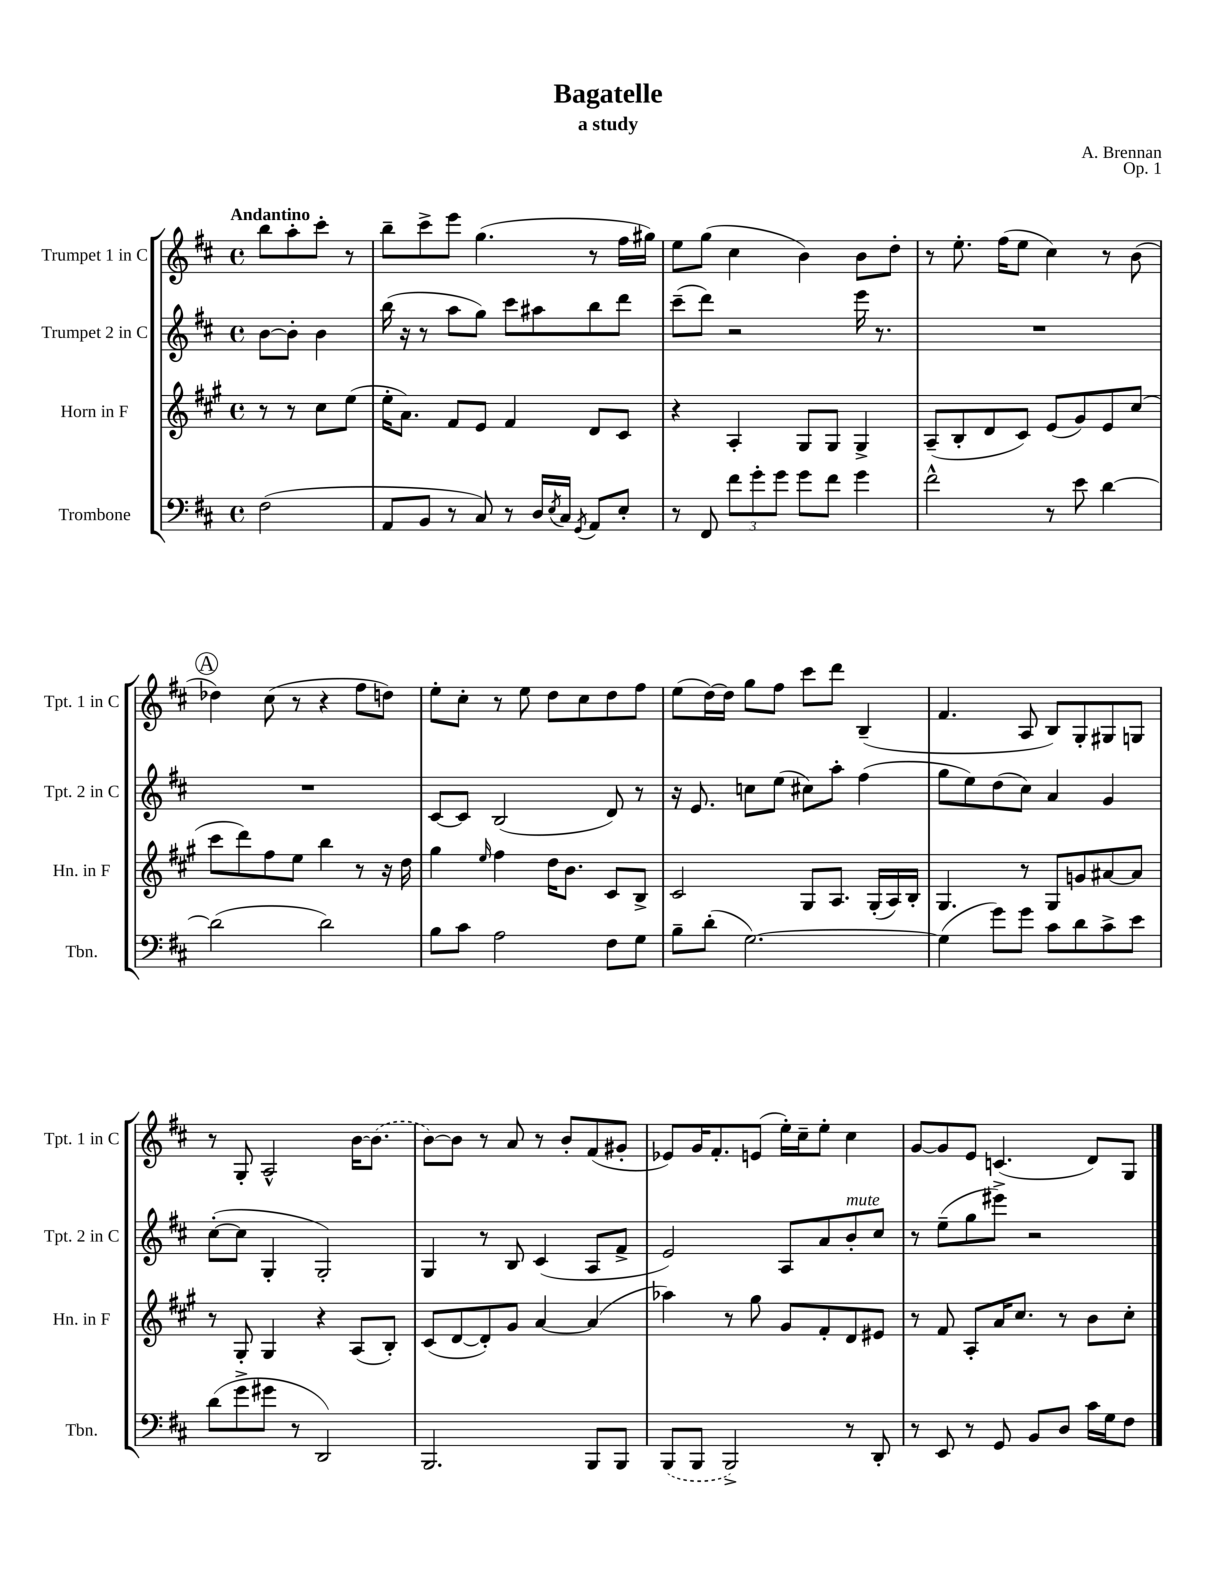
\header { title = "Bagatelle" composer = "A. Brennan" subtitle = "a study" opus = "Op. 1" }
<<
\new StaffGroup <<
\new Staff = "s0" \with { instrumentName = "Trumpet 1 in C" shortInstrumentName = "Tpt. 1 in C" } {
    \clef treble \key d \major \defaultTimeSignature \time 4/4 \partial 2 \tempo "Andantino"
    b''8 a''8-. cis'''8-. r8 |
    b''8-- cis'''8-> e'''8 g''4.( r8 fis''16 gis''16) |
    e''8 g''8( cis''4 b'4) b'8 d''8-. |
    r8 e''8.-. fis''16( e''8 cis''4) r8 b'8( |
    \mark \markup { \circle "A" } des''4) cis''8( r8 r4 fis''8 d''8) |
    e''8-. cis''8-. r8 e''8 d''8 cis''8 d''8 fis''8 |
    e''8( d''16~) d''16 g''8 fis''8 cis'''8 d'''8 b4--( |
    fis'4. a8 b8) g8-. gis8 g8 |
    r8 g8-. a2-^ b'16~ \once \slurDashed b'8.( |
    b'8~) b'8 r8 a'8 r8 b'8-. fis'8( gis'8-. |
    ees'8) g'16 fis'8.-. e'8( e''16-.) cis''16-- e''8-. cis''4 |
    g'8~ g'8 e'8 c'4.( d'8) g8 \bar "|." |
}
\new Staff = "s1" \with { instrumentName = "Trumpet 2 in C" shortInstrumentName = "Tpt. 2 in C" } {
    \clef treble \key d \major \defaultTimeSignature \time 4/4 \partial 2
    b'8~ b'8-. b'4 |
    b''16( r16 r8 a''8 g''8) cis'''8 ais''8 b''8 d'''8 |
    cis'''8--( d'''8) r2 e'''16 r8. |
    R1 |
    \mark \markup { \circle "A" } R1 |
    cis'8~ cis'8 b2( d'8) r8 |
    r16 e'8. c''8 e''8( cis''8) a''8-. fis''4( |
    g''8 e''8) d''8( cis''8) a'4 g'4 |
    cis''8~-.( cis''8 g4-. g2-.) |
    g4 r8 b8 cis'4( a8 fis'8-> |
    e'2) a8 a'8 b'8-.^\markup { \italic "mute" } cis''8 |
    r8 e''8--( g''8 eis'''8->) r2 \bar "|." |
}
\new Staff = "s2" \with { instrumentName = "Horn in F" shortInstrumentName = "Hn. in F" } {
    \clef treble \key a \major \defaultTimeSignature \time 4/4 \partial 2
    r8 r8 cis''8 e''8( |
    e''16-. a'8.) fis'8 e'8 fis'4 d'8 cis'8 |
    r4 a4-. gis8 gis8 gis4-> |
    a8--( b8-. d'8 cis'8) e'8( gis'8) e'8 cis''8( |
    \mark \markup { \circle "A" } cis'''8 d'''8) fis''8 e''8 b''4 r8 r16 d''16 |
    gis''4 \grace { e''16 } fis''4 d''16 b'8. cis'8 b8-> |
    cis'2 gis8 a8. gis16-.( a16) b16-. |
    gis4. r8 gis8 g'8 ais'8~ ais'8 |
    r8 gis8-. gis4 r4 a8( b8-.) |
    cis'8( d'8~ d'8-.) gis'8 a'4~ a'4( |
    aes''4) r8 gis''8 gis'8 fis'8-. d'8 eis'8 |
    r8 fis'8 a8-. a'16 cis''8. r8 b'8 cis''8-. \bar "|." |
}
\new Staff = "s3" \with { instrumentName = "Trombone" shortInstrumentName = "Tbn." } {
    \clef bass \key d \major \defaultTimeSignature \time 4/4 \partial 2
    fis2( |
    a,8 b,8 r8 cis8) r8 d16 \acciaccatura { e8 } cis16 \acciaccatura { g,8 } a,8 e8-. |
    r8 fis,8 \tuplet 3/2 { fis'8 g'8-. g'8 } g'8 fis'8 g'4 |
    fis'2-^ r8 e'8 d'4~ |
    \mark \markup { \circle "A" } d'2( d'2) |
    b8 cis'8 a2 fis8 g8 |
    b8-- d'8-.( g2.~) |
    g4( g'8) g'8 cis'8 d'8 cis'8-> e'8 |
    d'8( g'8-> gis'8 r8 d,2) |
    b,,2. b,,8 b,,8 |
    \once \slurDashed b,,8( b,,8 b,,2->) r8 d,8-. |
    r8 e,8 r8 g,8 b,8 d8 cis'16 g16 fis8 \bar "|." |
}
>>
>>
\layout { \context { \Score \remove "Bar_number_engraver" } }
